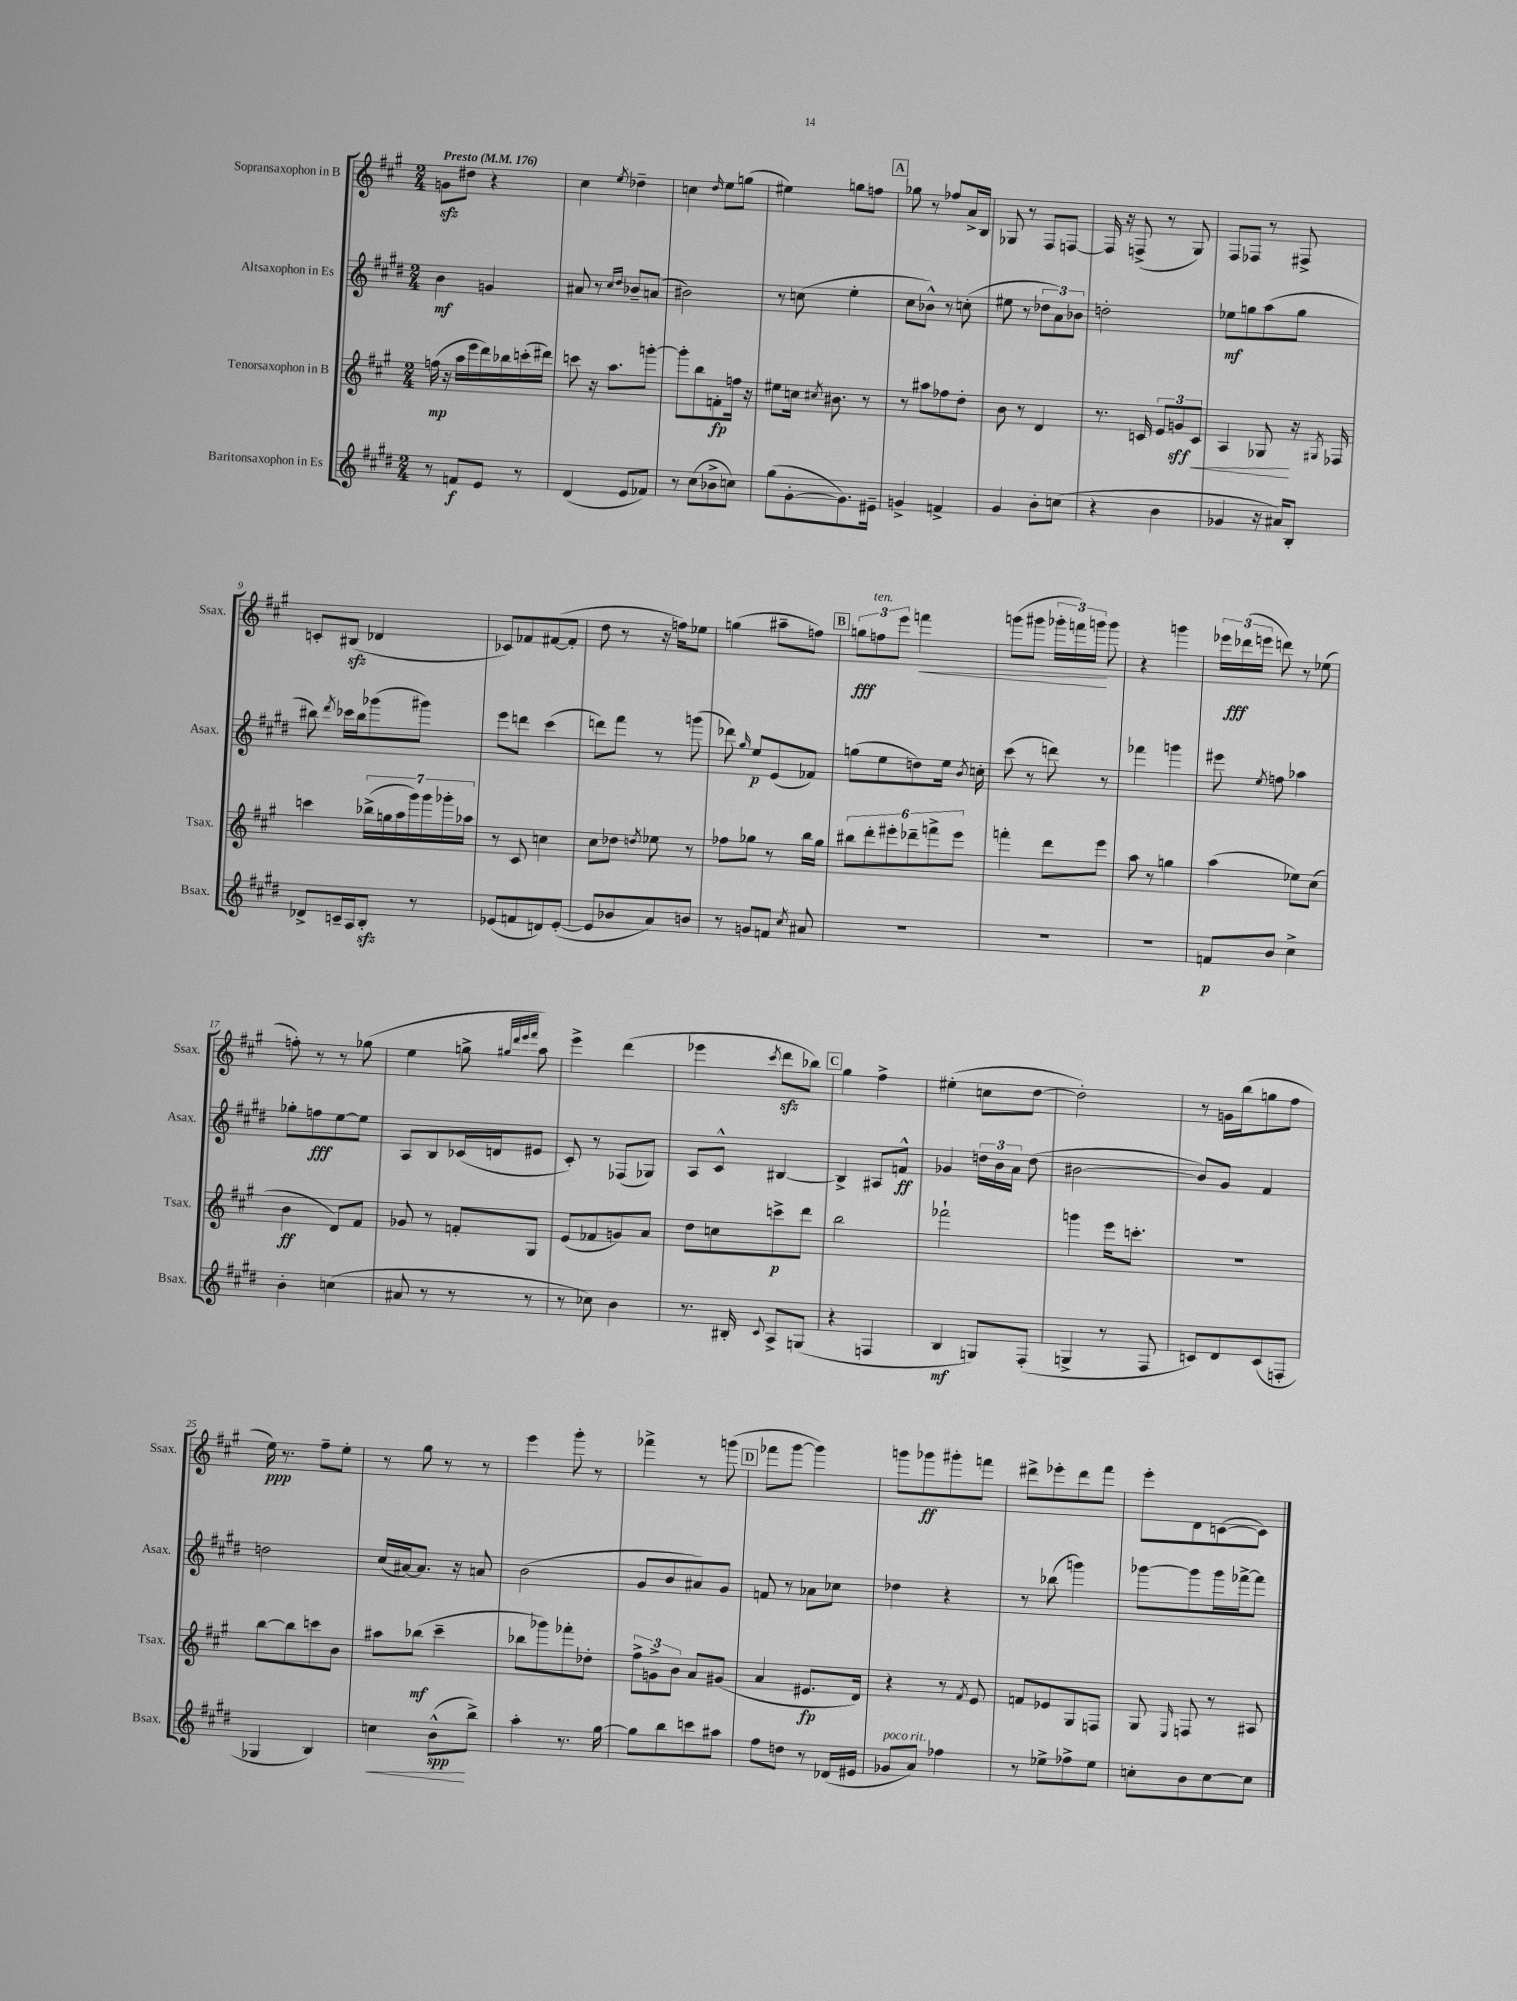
<<
\new StaffGroup <<
\new Staff = "s0" \with { instrumentName = "Sopransaxophon in B" shortInstrumentName = "Ssax." } {
    \clef treble \key a \major \numericTimeSignature \time 2/4 \tempo "Presto" 4 = 176
    \autoBeamOff g'8[\sfz dis''8] r4 |
    cis''4 \acciaccatura { e''8 } des''4-- |
    c''4 \grace { d''16 } e''8[ g''8]( |
    eis''4) g''8[ f''8] |
    \mark \markup { \box "A" } ges''8 r8 fes''8[ a'16-> b16] |
    ges8 r8 fis8[ f8]~ |
    f16 r16 f8->( r8 gis8) |
    fis8[ fes8] r8 fis8-> |
    c'8[-. bis8]\sfz( des'4 |
    ces'8[) fes'8 fis'8~( fis'8]-. |
    d''8 r8 r16 f''16[) ees''8] |
    g''4( ais''8[-- f''8]) |
    \mark \markup { \box "B" } \tuplet 3/2 { g''8[\fff f''8^\markup { \italic "ten." } e'''8] } f'''4\< |
    g'''8[( gis'''8] \tuplet 3/2 { ges'''16[-. f'''16) g'''16]\! } g'''8 |
    r4 g'''4 |
    \tuplet 3/2 { ees'''16[ des'''16\fff( e'''16] } d'''8) r8 ees''8( |
    f''8-.) r8 r8 ges''8( |
    e''4 g''8-> \grace { gis''32[ d'''32 e'''32 fis'''32] } a''8) |
    e'''4-> d'''4( |
    ees'''4 \acciaccatura { cis'''8 } d'''8[\sfz bes''8]) |
    \mark \markup { \box "C" } gis''4 fis''4-> |
    eis''4-.( c''8[ d''8]~ |
    d''2-.) |
    r8 g'16[ b''16( g''8 fis''8] |
    e''16\ppp) r8. fis''8[-- e''8]-. |
    r8 gis''8 r8 r8 |
    e'''4 gis'''8-. r8 |
    fes'''4-> r8 g'''8( |
    \mark \markup { \box "D" } fes'''8[ gis'''8]~ gis'''4) |
    g'''8[ ges'''8\ff gis'''8-. f'''8] |
    dis'''8[-> ees'''8-. dis'''8 fis'''8] |
    e'''8[-. d'8 c'8~( c'8]) \bar "|." |
}
\new Staff = "s1" \with { instrumentName = "Altsaxophon in Es" shortInstrumentName = "Asax." } {
    \clef treble \key e \major \numericTimeSignature \time 2/4
    \autoBeamOff b'4\mf g'4 |
    ais'8 r8 \grace { cis''16[ dis''16] } bes'8[-- a'8]( |
    bis'2) |
    r8 c''8( e''4-. |
    \mark \markup { \box "A" } cis''8[ bes'8]-^) r8 c''8-.( |
    eis''8 r8 \tuplet 3/2 { des''8[ a'8) bes'8] } |
    d''2-. |
    ees''8[\mf g''8 a''8( g''8] |
    bis''8) \acciaccatura { dis'''8 } ces'''16[ bis''16 ges'''8( gis'''8]) |
    e'''8[ d'''8] cis'''4( |
    d'''8[) fis'''8] r8 g'''8( |
    des'''8) \grace { gis''16 } e''8[\p e'8( fes'8]) |
    \mark \markup { \box "B" } g''8[( e''8 d''8) e''16] \acciaccatura { b'8 } c''16-. |
    cis'''8( r8 d'''8) r8 |
    fes'''4 g'''4 |
    eis'''8 \acciaccatura { e''8 } f''8 aes''4 |
    ges''8[-. f''8\fff e''8~ e''8] |
    a8[ b8 ces'16( d'16 eis'8] |
    cis'8-.) r8 fes8[( ges8]) |
    a8[ cis'8]-^ bis4~ |
    \mark \markup { \box "C" } bis4-> ais8[ f'8]-^\ff |
    ges'4 \tuplet 3/2 { d''16[ b'16 a'16] } d''8( |
    bis'2~ |
    bis'8[) gis'8] fis'4 |
    d''2 |
    cis''16[( ais'16~) ais'8.] r16 a'8 |
    b'2( |
    gis'8[ b'8 ais'8) gis'8] |
    \mark \markup { \box "D" } f'8 r8 aes'8[ ces''8] |
    des''4 r4 |
    r8 bes''8( g'''4) |
    ges'''8[~ ges'''8 ges'''16 fes'''16~-> fes'''8] \bar "|." |
}
\new Staff = "s2" \with { instrumentName = "Tenorsaxophon in B" shortInstrumentName = "Tsax." } {
    \clef treble \key a \major \numericTimeSignature \time 2/4
    \autoBeamOff f''16\mp( r16 a''16[ e'''16 d'''16) bes''16 c'''16-.( dis'''16]) |
    c'''8 r16 a''8.[ g'''8]~-. |
    g'''8[-. b''8 f'8-.\fp f''16] r16 |
    eis''8[ c''16] \acciaccatura { cis''8 } bis'8. r8 |
    \mark \markup { \box "A" } r8 ais''8[ fes''8 d''8]-. |
    b'8 r8 d'4 |
    r8. c'16 \tuplet 3/2 { e'8[ g'8\sff c'8]\< } |
    a4 ges8\! r16 \acciaccatura { gis8 } fes16 |
    c'''4 \tuplet 7/4 { bes''16[->( g''16 a''16 gis'''16) gis'''16 ges'''16-. aes''16] } |
    r8 cis'8 c''4 |
    cis''8[ des''8] \acciaccatura { d''8 } ees''8 r8 |
    fes''8[ ges''8] r8 b''16[ ges''16] |
    \mark \markup { \box "B" } \tuplet 6/4 { bis''8[ d'''8-. eis'''8-. des'''8-- f'''8-> eis'''8] } |
    f'''4-. d'''8[ e'''8] |
    a''8 r8 g''4 |
    a''4( ees''8[) cis''8]( |
    b'4\ff d'8[) fis'8] |
    ges'8 r8 f'8[-. gis8] |
    e'8[( fes'8 g'8) a'8] |
    d''8[ c''8 c'''8->\p d'''8] |
    \mark \markup { \box "C" } b''2 |
    fes'''2-! |
    g'''4 e'''16[ c'''8.]-. |
    r2 |
    b''8[~ b''8 c'''8 b'8] |
    ais''8[ bes''8]\mf( cis'''4-- |
    bes''8[ ges'''8) fes'''8-. des''8]-. |
    \tuplet 3/2 { fis''8[-> g'8-> b'8] } a'8[ gis'8]( |
    \mark \markup { \box "D" } a'4 eis'8.[\fp d'16]) |
    r4 r8 \acciaccatura { fis'8 } e'8 |
    f'8[ ees'8 gis8 f8] |
    gis8 \grace { e16 } f8 r8 ais8 \bar "|." |
}
\new Staff = "s3" \with { instrumentName = "Baritonsaxophon in Es" shortInstrumentName = "Bsax." } {
    \clef treble \key e \major \numericTimeSignature \time 2/4
    \autoBeamOff r8 f'8[\f e'8] r8 |
    dis'4( e'8[ fes'8]) |
    r8 cis''8[( bes'8-> c''8]) |
    gis''8[( gis'8~-. gis'8.) eis'16]-- |
    \mark \markup { \box "A" } g'4-> f'4-> |
    gis'4 b'8[-. c''8]( |
    r4 b'4 |
    ges'4 r16 ais'16[) b8]-. |
    des'8[-> c'16-- a16 b8]-.\sfz r8 |
    ees'8[( f'8 d'8) ees'8]~-.( |
    ees'8[ bes'8 a'8) b'8] |
    r8 g'8[ f'8] \acciaccatura { cis''8 } ais'8 |
    \mark \markup { \box "B" } R2 |
    R2 |
    R2 |
    f'8[\p b'8] cis''4-> |
    b'4-. c''4( |
    ais'8 r8 r8 r8 |
    r8 ces''8) b'4 |
    r8. bis16-. \appoggiatura { cis'8 } a8[-> g8]( |
    \mark \markup { \box "C" } r4 f4 |
    b4\mf g8[) fis8]-.( |
    g4-> r8 fis8 |
    c'8[) dis'8 c'8( f8]-. |
    ges4 b4) |
    c''4\< b'8[-^\spp\!( b''8]->) |
    a''4-. r8. gis''16~ |
    gis''8[ b''8 c'''8 ais''8] |
    \mark \markup { \box "D" } fis''8[ d''8] r8 des'16[( eis'16] |
    ges'8[^\markup { \italic "poco rit." } a'8]) fes''4 |
    r8 ees''8[-> fes''8-> ees''8] |
    c''8[-. b'8 c''8~ c''8] \bar "|." |
}
>>
>>
